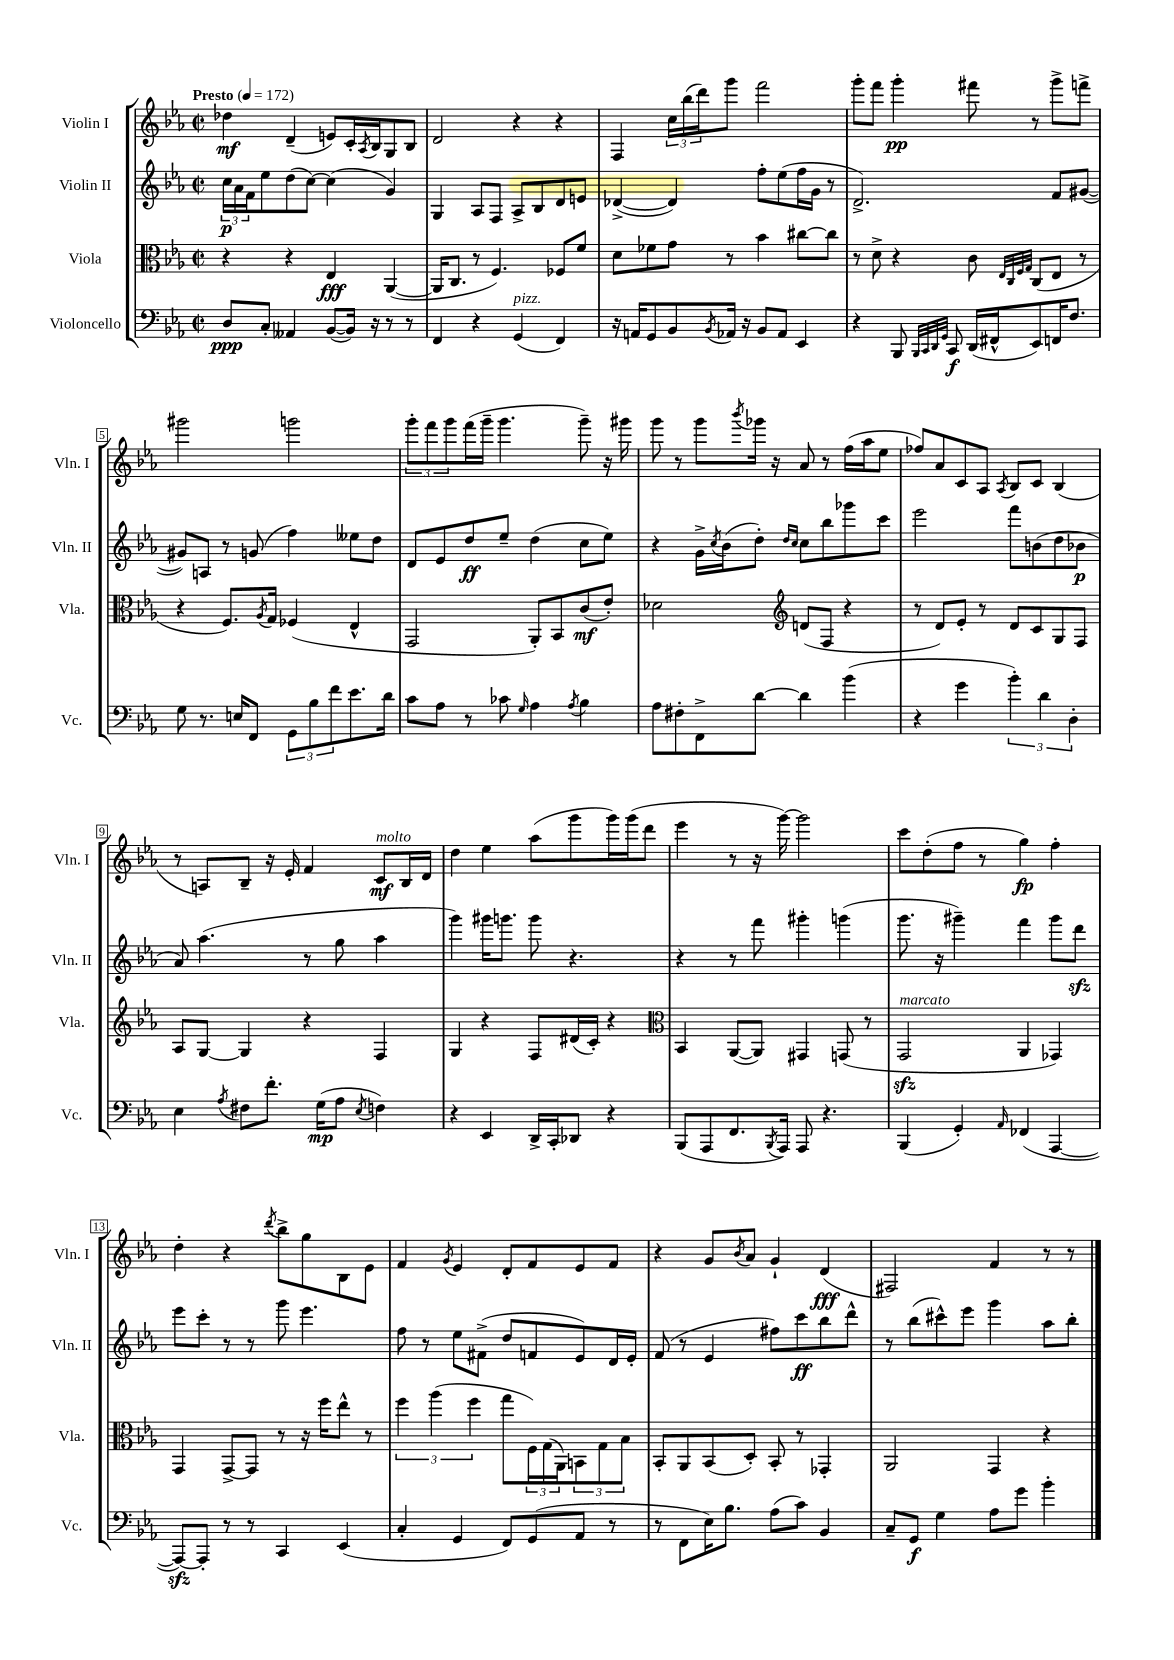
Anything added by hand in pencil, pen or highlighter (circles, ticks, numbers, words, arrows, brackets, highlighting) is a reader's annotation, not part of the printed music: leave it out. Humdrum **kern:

**kern	**dynam	**kern	**dynam	**kern	**dynam	**kern	**dynam
*part4	*part4	*part3	*part3	*part2	*part2	*part1	*part1
*staff4	*staff4	*staff3	*staff3	*staff2	*staff2	*staff1	*staff1
*I"Violoncello	*	*I"Viola	*	*I"Violin II	*	*I"Violin I	*
*I'Vc.	*	*I'Vla.	*	*I'Vln. II	*	*I'Vln. I	*
*clefF4	*	*clefC3	*	*clefG2	*	*clefG2	*
*k[b-e-a-]	*	*k[b-e-a-]	*	*k[b-e-a-]	*	*k[b-e-a-]	*
*M2/2	*	*M2/2	*	*M2/2	*	*M2/2	*
*met(c|)	*	*met(c|)	*	*met(c|)	*	*met(c|)	*
*MM172	*	*MM172	*	*MM172	*	*MM172	*
=1	=1	=1	=1	=1	=1	=1	=1
!	!	!	!	!	!	!LO:TX:a:B:t=Presto	!
8D/L	ppp	4r	.	24cc\LL	p	4dd-X\	mf
.	.	.	.	24a-\	.	.	.
.	.	.	.	24f\J	.	.	.
8C'/J	.	.	.	8ee-\	.	.	.
4AA--X/	.	4r	.	(8dd\	.	(4d~/	.
.	.	.	.	[8cc\J)	.	.	.
([8BB-/L	.	4E-/	fff	(4cc\]	.	8en/L)	.
16BB-/Jk])	.	.	.	.	.	16c'/L	.
.	.	.	.	.	.	8qA-/	.
16r	.	.	.	.	.	16B-/J	.
8r	.	([4AA-/	.	4g/)	.	8G/	.
8r	.	.	.	.	.	8B-/J	.
=2	=2	=2	=2	=2	=2	=2	=2
4FF/	.	16AA-/KL]	.	4G/	.	2d/	.
.	.	8.C/J	.	.	.	.	.
4r	.	8r	.	8A-/L	.	.	.
.	.	4.F/)	.	8F/J	.	.	.
!LO:TX:a:i:t=pizz.	!	!	!	!	!	!	!
(4GG/	.	.	.	8A-^/L	.	4r	.
.	.	.	.	8B-/	.	.	.
4FF/)	.	8F-X/L	.	8d/	.	4r	.
.	.	8f/J	.	8en/J	.	.	.
=3	=3	=3	=3	=3	=3	=3	=3
16r	.	8d\L	.	([4d-X^/	.	4F/	.
16AAn/KL	.	.	.	.	.	.	.
8GG/	.	8f-X\	.	.	.	.	.
8BB-/	.	8g\J	.	4d-/])	.	24cc\LL	.
.	.	.	.	.	.	(24bb-\	.
.	.	.	.	.	.	24ddd\J)	.
8qBB-/	.	.	.	.	.	.	.
16AA-X/Jk	.	8r	.	.	.	8ggg\J	.
16r	.	.	.	.	.	.	.
8BB-/L	.	4b-\	.	8ff'\L	.	2fff\	.
8AA-/J	.	.	.	(8ee-\	.	.	.
4EE-/	.	[8cc#X\L	.	16ff\L	.	.	.
.	.	.	.	16g\JJ	.	.	.
.	.	8cc#\J]	.	8r	.	.	.
=4	=4	=4	=4	=4	=4	=4	=4
4r	.	8r	.	2.d^/)	.	8ggg'\L	.
.	.	8d^\	.	.	.	8fff\J	.
8BBB-/	.	4r	.	.	.	4ggg'\	pp
32qqBBB-/LLL	.	.	.	.	.	.	.
32qqCC/	.	.	.	.	.	.	.
32qqDD/	.	.	.	.	.	.	.
32qqGG/JJJ	.	.	.	.	.	.	.
8CC/	f	.	.	.	.	.	.
(16DD/LL	.	8c\	.	.	.	8fff#X\	.
16FF#X^^/J	.	.	.	.	.	.	.
.	.	32qqE-/LLL	.	.	.	.	.
.	.	32qqC/	.	.	.	.	.
.	.	32qqF/	.	.	.	.	.
.	.	32qqG/JJJ	.	.	.	.	.
8EE-/)	.	(8C/L	.	.	.	8r	.
16FFn/K	.	8E-/J	.	8f/L	.	8ggg^\L	.
8.F/J	.	.	.	.	.	.	.
.	.	8r	.	([8g#X/J	.	8fffn^\J	.
!!LO:LB:g=z
=5	=5	=5	=5	=5	=5	=5	=5
8G\	.	4r	.	8g#X/L])	.	2ggg#X\	.
8.r	.	.	.	8An/J	.	.	.
.	.	8.F/L)	.	8r	.	.	.
16En/KL	.	.	.	.	.	.	.
8FF/J	.	.	.	(8gn/	.	.	.
.	.	8qA-/	.	.	.	.	.
.	.	16G/Jk	.	.	.	.	.
12GG\L	.	(4F-X/	.	4ff\)	.	2gggn\	.
12B-\	.	.	.	.	.	.	.
12f\	.	.	.	.	.	.	.
8.e-\	.	4E-^^/	.	8ee--X\L	.	.	.
.	.	.	.	8dd\J	.	.	.
16d\Jk	.	.	.	.	.	.	.
=6	=6	=6	=6	=6	=6	=6	=6
8c\L	.	2GG/	.	8d/L	.	12ggg'\L	.
.	.	.	.	.	.	12fff\	.
8A-\J	.	.	.	8e-/	.	.	.
.	.	.	.	.	.	12ggg\	.
8r	.	.	.	8dd/	ff	(16fff\L	.
.	.	.	.	.	.	16ggg~\JJ	.
8c-X\	.	.	.	8ee-~/J	.	4.ggg\	.
16qqG/	.	.	.	.	.	.	.
4A-\	.	8AA-'/L)	.	(4dd\	.	.	.
.	.	8BB-/	.	.	.	.	.
8qA-/	.	.	.	.	.	.	.
4B-\	.	(8c/	mf	8cc\L	.	8ggg~\)	.
.	.	8e-'/J)	.	8ee-\J)	.	16r	.
.	.	.	.	.	.	16ggg#X\	.
=7	=7	=7	=7	=7	=7	=7	=7
8A-\L	.	2d-X\	.	4r	.	8ggg\	.
8F#X'\	.	.	.	.	.	8r	.
8FF^\	.	.	.	16g^\LL	.	8ggg\L	.
.	.	.	.	8qcc/	.	.	.
.	.	.	.	(16b-\J	.	.	.
.	.	.	.	.	.	8qbbb-/	.
[8d\J	.	.	.	8dd'\J)	.	16ggg-X\Jk	.
.	.	.	.	.	.	16r	.
*	*	*clefG2	*	*	*	*	*
.	.	.	.	16qqdd/LL	.	.	.
.	.	.	.	16qqcc/JJ	.	.	.
4d\]	.	(8dn/L	.	8cc\L	.	8a-/	.
.	.	8F/J	.	8bb-\	.	8r	.
(4b-\	.	4r	.	8ggg-X\	.	(16ff\LL	.
.	.	.	.	.	.	16aa-\J	.
.	.	.	.	8ccc\J	.	8ee-\J	.
=8	=8	=8	=8	=8	=8	=8	=8
4r	.	8r	.	2eee-\	.	8ff-X/L)	.
.	.	8d/L)	.	.	.	8a-/	.
4g\	.	8e-'/J	.	.	.	8c/	.
.	.	8r	.	.	.	8A-/J	.
.	.	.	.	.	.	8qA-/	.
6b-'\)	.	8d/L	.	8fff\L	.	8B-/L	.
.	.	8c/	.	(8bn\	.	8c/J	.
6d\	.	.	.	.	.	.	.
.	.	8G/	.	8dd\	.	(4B-/	.
6D'\	.	.	.	.	.	.	.
.	.	8F/J	.	8b-X\J	p	.	.
!!LO:LB:g=z
=9	=9	=9	=9	=9	=9	=9	=9
4E-\	.	8A-/L	.	8a-/)	.	8r	.
.	.	[8G/J	.	(4.aa-\	.	8An/L)	.
8qA-/	.	.	.	.	.	.	.
8F#X\L	.	4G/]	.	.	.	8B-~/J	.
8.f'\J	.	.	.	.	.	16r	.
.	.	.	.	.	.	16e-'/	.
.	.	4r	.	8r	.	4f/	.
(16G\KL	mp	.	.	.	.	.	.
8A-\J	.	.	.	8gg\	.	.	.
8qE-/	.	.	.	.	.	.	.
!	!	!	!	!	!	!LO:TX:a:i:t=molto	!
4Fn\)	.	4F/	.	4aa-\	.	8c/L	mf
.	.	.	.	.	.	16B-/L	.
.	.	.	.	.	.	16d/JJ	.
=10	=10	=10	=10	=10	=10	=10	=10
4r	.	4G/	.	4ggg\)	.	4dd\	.
4EE-/	.	4r	.	16ggg#X\KL	.	4ee-\	.
.	.	.	.	8.gggn\J	.	.	.
16DD^/LL	.	8F/L	.	8ggg\	.	(8aa-\L	.
16CC'/J	.	.	.	.	.	.	.
8DD-X/J	.	(16d#X/L	.	4.r	.	8ggg\	.
.	.	16c'/JJ)	.	.	.	.	.
4r	.	4r	.	.	.	16ggg\L)	.
.	.	.	.	.	.	(16ggg\J	.
.	.	.	.	.	.	8ddd\J	.
=11	=11	=11	=11	=11	=11	=11	=11
*	*	*clefC3	*	*	*	*	*
(8BBB-/L	.	4BB-/	.	4r	.	4eee-\	.
8AAA-/	.	.	.	.	.	.	.
8.FF/	.	([8AA-/L	.	8r	.	8r	.
.	.	8AA-/J])	.	8fff\	.	16r	.
8qBBB-/	.	.	.	.	.	.	.
16AAA-/Jk)	.	.	.	.	.	[16ggg\)	.
8AAA-/	.	4GG#X/	.	4ggg#X'\	.	2ggg\]	.
4.r	.	.	.	.	.	.	.
.	.	(8GGn/	.	(4gggn\	.	.	.
.	.	8r	.	.	.	.	.
=12	=12	=12	=12	=12	=12	=12	=12
!	!	!LO:TX:a:i:t=marcato	!	!	!	!	!
(4BBB-/	.	2GGzz/	.	8.ggg\	.	8ccc\L	.
.	.	.	.	.	.	(8dd'\	.
.	.	.	.	16r	.	.	.
4GG'/)	.	.	.	4ggg#X~\)	.	8ff\J	.
.	.	.	.	.	.	8r	.
16qqAA-/	.	.	.	.	.	.	.
(4FF-X/	.	4AA-/	.	4fff\	.	4gg\)	fp
[4AAA-/	.	4GG-X/)	.	8ggg#\L	.	4ff'\	.
.	.	.	.	8dddzz\J	.	.	.
!!LO:LB:g=z
=13	=13	=13	=13	=13	=13	=13	=13
8AAA-zz/L_)	.	4GG/	.	8eee-\L	.	4dd'\	.
8AAA-'/J]	.	.	.	8ccc'\J	.	.	.
8r	.	[8GG^/L	.	8r	.	4r	.
8r	.	8GG/J]	.	8r	.	.	.
.	.	.	.	.	.	8qddd/	.
4CC/	.	8r	.	8ggg\	.	8bb-^\L	.
.	.	16r	.	4.eee-\	.	8gg\	.
.	.	16ff\KL	.	.	.	.	.
(4EE-/	.	8ee-^^\J	.	.	.	8B-\	.
.	.	8r	.	.	.	8e-\J	.
=14	=14	=14	=14	=14	=14	=14	=14
4C'/	.	6ff\	.	8ff\	.	4f/	.
.	.	.	.	8r	.	.	.
.	.	(6aa-\	.	.	.	.	.
.	.	.	.	.	.	8qg/	.
4GG/	.	.	.	8ee-\L	.	4e-/	.
.	.	6ff\	.	.	.	.	.
.	.	.	.	(8f#X^\J	.	.	.
8FF/L)	.	8gg\L	.	8dd/L	.	8d'/L	.
(8GG/	.	24F\L)	.	8fn/	.	8f/	.
.	.	(24G\	.	.	.	.	.
.	.	24AA-\J)	.	.	.	.	.
8AA-/J	.	12BBn\	.	8e-/)	.	8e-/	.
.	.	12G\	.	.	.	.	.
8r	.	.	.	16d/L	.	8f/J	.
.	.	12B-\J	.	.	.	.	.
.	.	.	.	16e-'/JJ	.	.	.
=15	=15	=15	=15	=15	=15	=15	=15
8r	.	8BB-'/L	.	(8f/	.	4r	.
8FF\L	.	8AA-/	.	8r	.	.	.
16E-\K)	.	(8BB-/	.	4e-/	.	8g/L	.
8.B-\J	.	.	.	.	.	.	.
.	.	.	.	.	.	8qb-/	.
.	.	8D'/J)	.	.	.	8a-/J	.
(8A-\L	.	8BB-'/	.	8ff#X\L)	.	4g`/	.
8c\J)	.	8r	.	8ccc\	ff	.	.
4BB-/	.	4GG-X'/	.	8bb-\	.	(4d/	fff
.	.	.	.	8ddd^^\J	.	.	.
=16	=16	=16	=16	=16	=16	=16	=16
8C~/L	.	2AA-/	.	8r	.	2F#X/)	.
8GG/J	f	.	.	(8bb-\L	.	.	.
4G\	.	.	.	8ccc#X^^\)	.	.	.
.	.	.	.	8eee-\J	.	.	.
8A-\L	.	4GG/	.	4ggg\	.	4f/	.
8g\J	.	.	.	.	.	.	.
4b-'\	.	4r	.	8aa-\L	.	8r	.
.	.	.	.	8bb-'\J	.	8r	.
==	==	==	==	==	==	==	==
*-	*-	*-	*-	*-	*-	*-	*-
